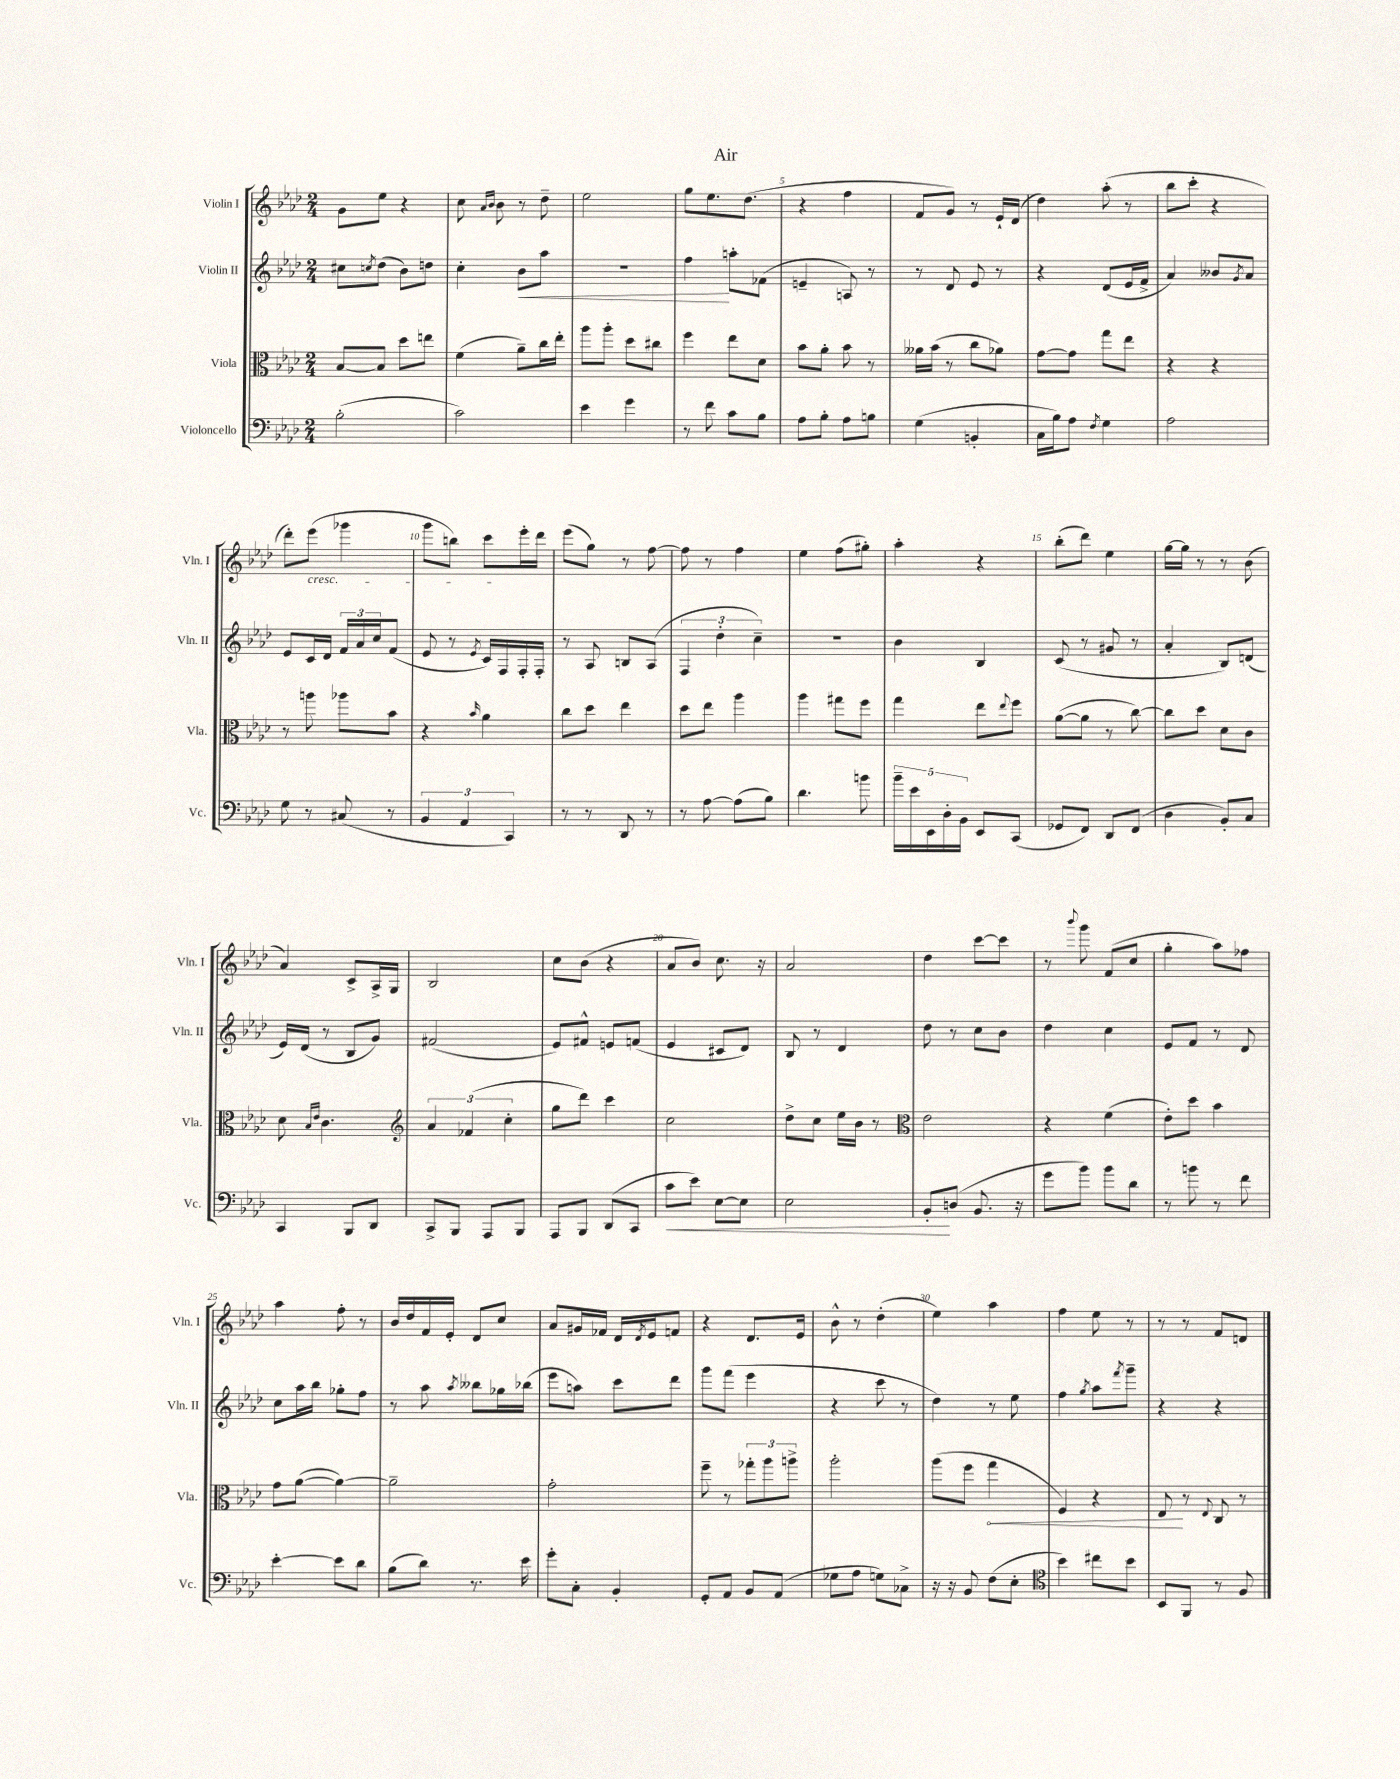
\header { title = "Air" }
<<
\new StaffGroup <<
\new Staff = "s0" \with { instrumentName = "Violin I" shortInstrumentName = "Vln. I" } {
    \clef treble \key aes \major \numericTimeSignature \time 2/4
    g'8 ees''8 r4 |
    c''8 \grace { aes'16 bes'16 } bes'8 r8 des''8-- |
    ees''2 |
    g''8 ees''8. des''8.( |
    r4 f''4 |
    f'8 g'8) r8 ees'16-! des'16( |
    des''4) aes''8-.( r8 |
    bes''8 c'''8-. r4 |
    des'''8-.) ees'''8\cresc( ges'''4 |
    g'''8 b''8) c'''8\! ees'''16-. des'''16 |
    ees'''8( g''8) r8 f''8~ |
    f''8 r8 f''4 |
    ees''4 f''8( gis''8-.) |
    aes''4-. r4 |
    bes''8-.( des'''8) ees''4 |
    g''16~ g''16 r8 r8 bes'8( |
    aes'4) c'8-> aes16-> g16 |
    bes2 |
    c''8 bes'8( r4 |
    aes'8 bes'8) c''8. r16 |
    aes'2 |
    des''4 c'''8~ c'''8 |
    r8 \appoggiatura { bes'''8 } g'''8 f'8( c''8 |
    g''4-. aes''8) fes''8 |
    aes''4 f''8-. r8 |
    bes'16 des''16 f'16 ees'16-. des'8 c''8 |
    aes'8 gis'16 fes'16 des'16 \acciaccatura { des'8 } ees'16 f'8 |
    r4 des'8. ees'16 |
    bes'8-^ r8 des''4-.( |
    ees''4) aes''4 |
    f''4 ees''8 r8 |
    r8 r8 f'8 d'8 \bar "|." |
}
\new Staff = "s1" \with { instrumentName = "Violin II" shortInstrumentName = "Vln. II" } {
    \clef treble \key aes \major \numericTimeSignature \time 2/4
    cis''8 \acciaccatura { c''8 } des''8( bes'8) d''8 |
    c''4-. bes'8\< aes''8 |
    R2 |
    f''4\! a''8-. fes'8( |
    e'4-- a8) r8 |
    r8 des'8 ees'8 r8 |
    r4 des'8( ees'16 f'16-> |
    aes'4) beses'8 \acciaccatura { g'8 } aes'8 |
    ees'8 c'16 des'16 \tuplet 3/2 { f'16 aes'16 c''16 } f'8( |
    ees'8 r8 \acciaccatura { ees'8 } c'16) f16 f16-. f16-. |
    r8 aes8 b8 aes8( |
    \tuplet 3/2 { f4 des''4-. c''4--) } |
    R2 |
    bes'4 bes4 |
    c'8( r8 gis'8 r8 |
    aes'4-. bes8) d'8( |
    ees'16) des'16( r8 bes8 g'8) |
    fis'2( |
    ees'8) fis'8-^ e'8 f'8( |
    ees'4 cis'8 des'8) |
    bes8 r8 des'4 |
    des''8 r8 c''8 bes'8 |
    des''4 c''4 |
    ees'8 f'8 r8 des'8 |
    c''8 aes''16 bes''16 ges''8-. f''8 |
    r8 aes''8 \acciaccatura { aes''8 } beses''8 ges''16 bes''16( |
    ees'''8 a''8) c'''8 des'''8 |
    g'''8 f'''8( ees'''4 |
    r4 c'''8 r8 |
    des''4) r8 ees''8 |
    f''4 \acciaccatura { g''8 } aes''8 \acciaccatura { f'''8 } g'''8-- |
    r4 r4 \bar "|." |
}
\new Staff = "s2" \with { instrumentName = "Viola" shortInstrumentName = "Vla." } {
    \clef alto \key aes \major \numericTimeSignature \time 2/4
    bes8~ bes8 des''8 e''8 |
    f'4( aes'8--) c''16 ees''16-. |
    aes''8 aes''8-. des''8 cis''8 |
    f''4 ees''8 des'8 |
    bes'8 aes'8-. bes'8 r8 |
    aeses'16 bes'16( r8 c''8 aes'8) |
    g'8~ g'8 g''8 ees''8 |
    r4 r4 |
    r8 a''8 aes''8 bes'8 |
    r4 \grace { bes'16 } aes'4 |
    c''8 des''8 ees''4 |
    des''8 ees''8 aes''4 |
    aes''4 gis''8 f''8 |
    g''4 ees''8 \appoggiatura { ees''8 } f''8 |
    aes'8~( aes'8 r8 c''8~) |
    c''8 des''8 des'8 c'8 |
    des'8 \grace { bes16 ees'16 } c'4. |
    \clef treble \tuplet 3/2 { aes'4 fes'4( c''4-. } |
    g''8 des'''8) c'''4 |
    c''2 |
    des''8-> c''8 ees''16 bes'16 r8 |
    \clef alto ees'2 |
    r4 f'4( |
    ees'8-.) des''8 bes'4 |
    g'8 aes'8~( aes'4~) |
    aes'2-- |
    g'2-. |
    f''8-- r8 \tuplet 3/2 { ges''8-. aes''8 a''8-> } |
    aes''2-. |
    aes''8( f''8 \once \override Hairpin.circled-tip = ##t g''4\< |
    f4) r4 |
    ees8\! r8 \appoggiatura { ees8 } c8 r8 \bar "|." |
}
\new Staff = "s3" \with { instrumentName = "Violoncello" shortInstrumentName = "Vc." } {
    \clef bass \key aes \major \numericTimeSignature \time 2/4
    bes2-.( |
    c'2) |
    ees'4 g'4 |
    r8 f'8 c'8 bes8 |
    aes8 bes8-. aes8 b8 |
    g4( b,4-. |
    c16 bes16) aes8 \acciaccatura { f8 } g4 |
    aes2 |
    g8 r8 cis8( r8 |
    \tuplet 3/2 { bes,4 aes,4 c,4) } |
    r8 r8 des,8 r8 |
    r8 aes8~ aes8( bes8) |
    des'4. b'8 |
    \tuplet 5/4 { bes'16-- ees'16 ees,16 des16-. bes,16 } ees,8 c,8( |
    ges,8 f,8) des,8 f,8( |
    des4 bes,8-.) c8 |
    c,4 bes,,8 des,8 |
    c,8-> bes,,8 aes,,8 bes,,8 |
    aes,,8 bes,,8 des,8( c,8 |
    c'8\< ees'8) ees8~ ees8 |
    ees2 |
    bes,8-.\! d8( bes,8. r16 |
    g'8 bes'8) bes'8 des'8 |
    r8 b'8 r8 f'8 |
    ees'4~-. ees'8 des'8 |
    bes8( des'8) r8. ees'16 |
    g'8-. c8-. bes,4-. |
    g,8-. aes,8 bes,8 aes,8( |
    ges8 aes8 g8) ces8-> |
    r16 r16 bes,8 f8( ees8-. |
    \clef tenor bes'4) cis''8 bes'8 |
    bes,8 f,8 r8 f8 \bar "|." |
}
>>
>>
\layout { \context { \Score \override BarNumber.break-visibility = ##(#f #t #t) barNumberVisibility = #(every-nth-bar-number-visible 5) } }
